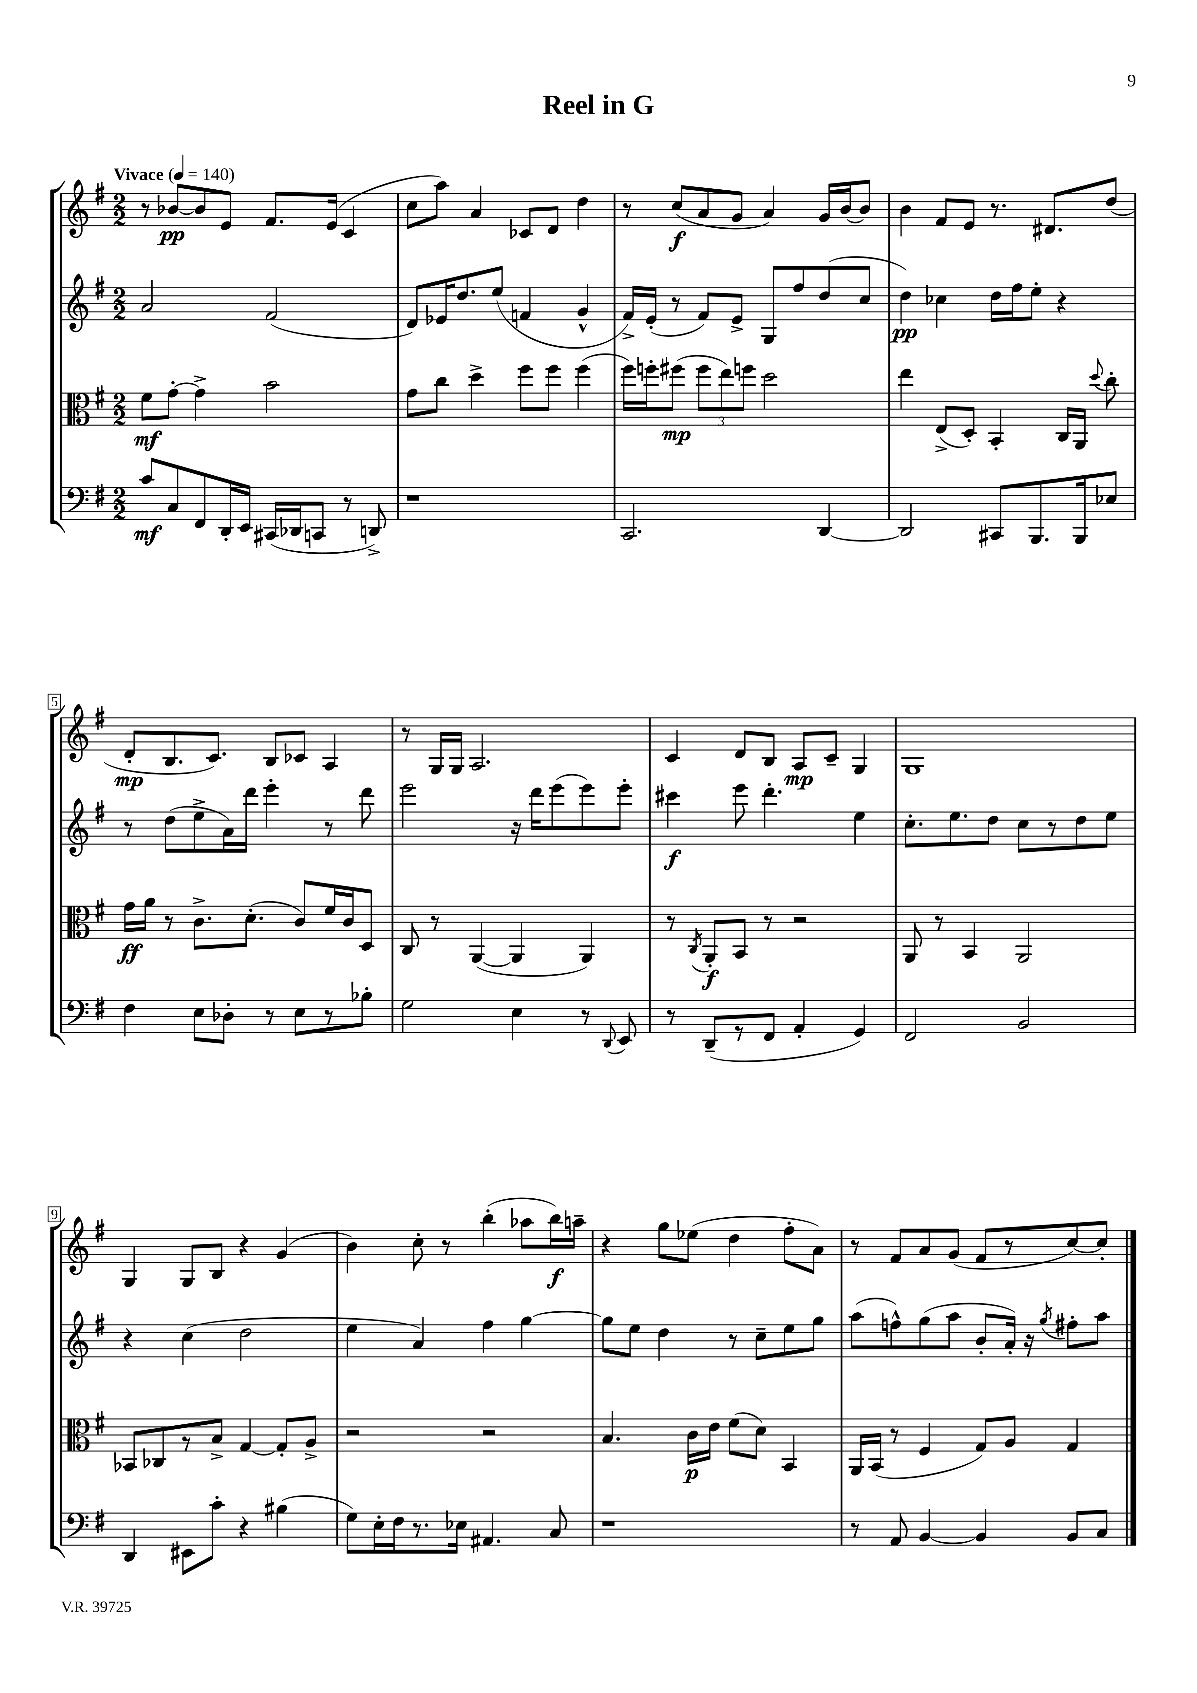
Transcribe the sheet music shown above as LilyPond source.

\header { title = "Reel in G" }
<<
\new StaffGroup <<
\new Staff = "s0" {
    \clef treble \key g \major \numericTimeSignature \time 2/2 \tempo "Vivace" 4 = 140
    \autoBeamOff r8 bes'8[~\pp bes'8 e'8] fis'8.[ e'16]( c'4 |
    c''8[ a''8]) a'4 ces'8[ d'8] d''4 |
    r8 c''8[\f( a'8 g'8] a'4) g'16[ b'16~ b'8] |
    b'4 fis'8[ e'8] r8. dis'8.[ d''8]( |
    d'8[-.\mp b8. c'8.]) b8[ ces'8] a4 |
    r8 g16[ g16] a2. |
    c'4 d'8[ b8] a8[\mp c'8]-- g4 |
    g1 |
    g4 g8[ b8] r4 g'4( |
    b'4) c''8-. r8 b''4-.( aes''8[ b''16\f) a''16]-- |
    r4 g''8[ ees''8]( d''4 fis''8[-. a'8]) |
    r8 fis'8[ a'8 g'8]( fis'8[ r8 c''8~) c''8]-. \bar "|." |
}
\new Staff = "s1" {
    \clef treble \key g \major \numericTimeSignature \time 2/2
    \autoBeamOff a'2 fis'2( |
    d'8[) ees'16 d''8. e''8]( f'4 g'4-^ |
    fis'16[->) e'16]-.( r8 fis'8[) e'8]-> g8[ fis''8 d''8( c''8] |
    d''4\pp) ces''4 d''16[ fis''16 e''8]-. r4 |
    r8 d''8[( e''8-> a'16) d'''16] e'''4-. r8 d'''8 |
    e'''2 r16 d'''16[ e'''8( e'''8) e'''8]-. |
    cis'''4\f e'''8 d'''4.-. e''4 |
    c''8.[-. e''8. d''8] c''8[ r8 d''8 e''8] |
    r4 c''4( d''2 |
    e''4 a'4) fis''4 g''4~ |
    g''8[ e''8] d''4 r8 c''8[-- e''8 g''8] |
    a''8[( f''8-^) g''8( a''8] b'8[-. a'16]-.) r16 \acciaccatura { g''8 } fis''8[-. a''8] \bar "|." |
}
\new Staff = "s2" {
    \clef alto \key g \major \numericTimeSignature \time 2/2
    \autoBeamOff fis'8[\mf g'8]~-. g'4-> b'2 |
    g'8[ c''8] d''4-> fis''8[ fis''8] fis''4( |
    fis''16[) f''16-. fis''8]\mp( \tuplet 3/2 { fis''8[ e''8) f''8] } d''2 |
    e''4 e8[->( d8]-.) b,4-. c16[ a,16] \appoggiatura { d''8 } c''8-. |
    g'16[\ff a'16] r8 c'8.[-> d'8.]-.( c'8[) fis'16 c'16 d8] |
    c8 r8 a,4~( a,4 a,4) |
    r8 \acciaccatura { c8 } a,8[-.\f b,8] r8 r2 |
    a,8 r8 b,4 a,2 |
    bes,8[ ces8 r8 b8]-> g4~ g8[-. a8]-> |
    r2 r2 |
    b4. c'16[\p e'16] fis'8[( d'8]) b,4 |
    a,16[ b,16]( r8 fis4 g8[) a8] g4 \bar "|." |
}
\new Staff = "s3" {
    \clef bass \key g \major \numericTimeSignature \time 2/2
    \autoBeamOff c'8[\mf c8 fis,8 d,16-. e,16] cis,16[( des,16 c,8] r8 d,8->) |
    r1 |
    c,2. d,4~ |
    d,2 cis,8[ b,,8. b,,16 ees8] |
    fis4 e8[ des8]-. r8 e8[ r8 bes8]-. |
    g2 e4 r8 \appoggiatura { d,8 } e,8 |
    r8 d,8[--( r8 fis,8] a,4-. g,4) |
    fis,2 b,2 |
    d,4 eis,8[ c'8]-. r4 bis4( |
    g8[) e16-. fis16 r8. ees16] ais,4. c8 |
    r1 |
    r8 a,8 b,4~ b,4 b,8[ c8] \bar "|." |
}
>>
>>
\layout { \context { \Score \override BarNumber.stencil = #(make-stencil-boxer 0.1 0.3 ly:text-interface::print) } }
